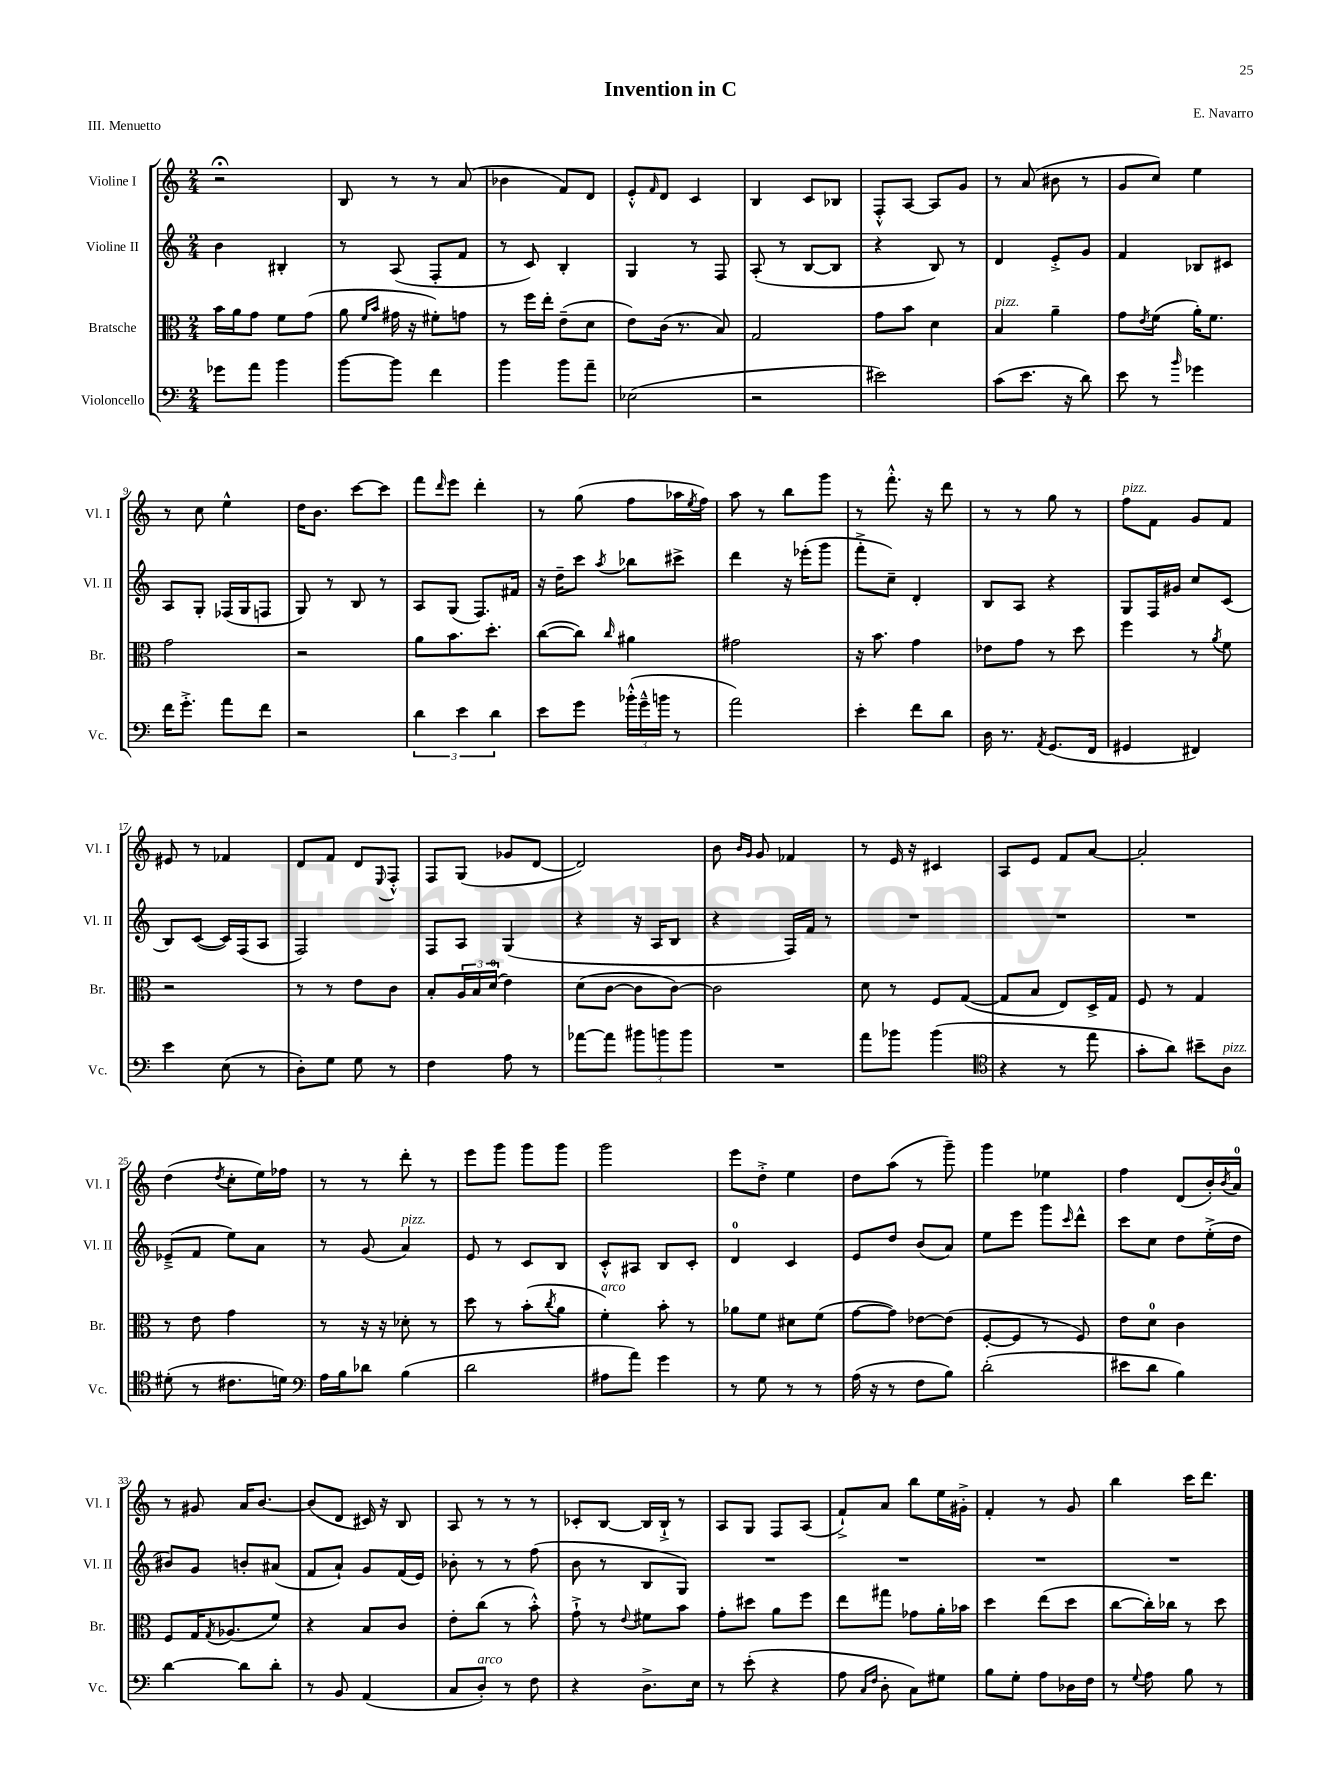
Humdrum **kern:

**kern	**kern	**kern	**kern
*part4	*part3	*part2	*part1
*staff4	*staff3	*staff2	*staff1
*I"Violoncello	*I"Bratsche	*I"Violine II	*I"Violine I
*I'Vc.	*I'Br.	*I'Vl. II	*I'Vl. I
*clefF4	*clefC3	*clefG2	*clefG2
*k[]	*k[]	*k[]	*k[]
*M2/4	*M2/4	*M2/4	*M2/4
=1	=1	=1	=1
8g-X\L	16b\LL	4b\	2r;<
.	16a\J	.	.
8a\J	8g\J	.	.
4b\	8f\L	4B#X'/	.
.	(8g\J	.	.
=2	=2	=2	=2
[8b\L	8a\	8r	8B/
.	16qqf/LL	.	.
.	16qqb/JJ	.	.
8b\J]	16g#X\	(8A/	8r
.	16r	.	.
4f\	8f#X'\L)	8F'/L	8r
.	8gn\J	8f/J	(8a/
=3	=3	=3	=3
4b\	8r	8r	4b-X\
.	16ff\LL	8c/)	.
.	16ee'\JJ	.	.
8b\L	(8e~\L	4B'/	8f/L)
8a~\J	8d\J	.	8d/J
=4	=4	=4	=4
(2E-X\	8e\L)	4G/	8e'^^/L
.	.	.	16qqf/
.	(16c\Jk	.	8d/J
.	8.r	.	.
.	.	8r	4c/
.	8B/)	8F/	.
=5	=5	=5	=5
2r	2G/	(8A'/	4B/
.	.	8r	.
.	.	[8B/L	8c/L
.	.	8B/J]	8B-X/J
=6	=6	=6	=6
2e#X\)	8g\L	4r	8F'^^/L
.	8b\J	.	[8A/J
.	4d\	8B/)	8A/L]
.	.	8r	8g/J
=7	=7	=7	=7
!	!LO:TX:a:i:t=pizz.	!	!
(8c\L	4B/	4d/	8r
8.e\J	.	.	(8a/
.	4a~\	8e'^/L	8b#X\
16r	.	.	.
8d\)	.	8g/J	8r
=8	=8	=8	=8
8e\	8g\L	4f/	8g/L
.	8qe/	.	.
8r	(8f\J	.	8cc/J)
16qqb/	.	.	.
4g-X\	16a'\KL)	8B-X/L	4ee\
.	8.f\J	.	.
.	.	8c#X/J	.
!!LO:LB:g=z
=9	=9	=9	=9
16f\KL	2g\	8A/L	8r
8.g'^\J	.	.	.
.	.	8G'/J	8cc\
8a\L	.	(16F-X/LL	4ee^^\
.	.	16G/J	.
8f\J	.	8Fn/J	.
=10	=10	=10	=10
2r	2r	8G/)	16dd\KL
.	.	.	8.b\J
.	.	8r	.
.	.	8B/	[8ccc\L
.	.	8r	8ccc\J]
=11	=11	=11	=11
6d\	8a\L	8A/L	8fff\L
.	.	.	16qqddd/
.	8.b\	(8G/J	8eee\J
6e\	.	.	.
.	.	8.F/L)	4ddd'\
.	8.dd'\J	.	.
6d\	.	.	.
.	.	16f#X/Jk	.
=12	=12	=12	=12
8e\L	([8cc\L	16r	8r
.	.	16dd~\KL	.
8g\J	8cc\J])	8ccc\J	(8gg\
.	16qqcc/	8qaa/	.
(24b-X'^^\LL	4a#X\	8bb-X\L	8ff\L
24g~^^\	.	.	.
24bn\JJ	.	.	.
8r	.	8ccc#X^\J	16aa-X\L
.	.	.	8qee/
.	.	.	16ff\JJ)
=13	=13	=13	=13
2a\)	2g#X\	4ddd\	8aa\
.	.	.	8r
.	.	16r	8bb\L
.	.	(16eee-X'\KL	.
.	.	8ggg\J	8ggg\J
=14	=14	=14	=14
4e'\	16r	8fff'^\L	8r
.	8.b\	.	.
.	.	8cc~\J)	8.fff'^^\
8f\L	4g\	4d'/	.
.	.	.	16r
8d\J	.	.	8ddd\
=15	=15	=15	=15
16D\	8e-X\L	8B/L	8r
8.r	.	.	.
.	8g\J	8A/J	8r
8qAA/	.	.	.
(8.GG/L	8r	4r	8gg\
.	8dd\	.	8r
16FF/Jk	.	.	.
=16	=16	=16	=16
!	!	!	!LO:TX:a:i:t=pizz.
4GG#X/	4ff\	8G/L	8ff\L
.	.	16F/L	8f\J
.	.	16g#X/JJ	.
4FF#X/)	8r	8cc/L	8g/L
.	8qa/	.	.
.	8f\	(8c/J	8f/J
!!LO:LB:g=z
=17	=17	=17	=17
4e\	2r	8B/L)	8e#X/
.	.	([8c/J	8r
(8E\	.	16c/LL])	4f-X/
.	.	(16F/J	.
8r	.	8A/J	.
=18	=18	=18	=18
8D'\L)	8r	2F/)	8d/L
8G\J	8r	.	8f/J
8G\	8e\L	.	8d/L
.	.	.	8qqE/
8r	8c\J	.	8F'^^/J
=19	=19	=19	=19
4F\	8B'/L	8F/L	8F/L
.	24A/L	8A/J	(8G/J
.	24B/	.	.
.	(24d/JJ	.	.
8A\	4e\)	(4G/	8g-X/L
8r	.	.	[8d/J
=20	=20	=20	=20
[8a-X\L	(8d\L	4r	2d/])
8a-\J]	[8c\J	.	.
12b#X\L	8c\L]	16r	.
.	.	16A/KL	.
12bn\	.	.	.
.	[8c\J)	8B/J	.
12b\J	.	.	.
=21	=21	=21	=21
2r	2c\]	4r	8b\
.	.	.	16qqb/LL
.	.	.	16qqg/JJ
.	.	.	8g/
.	.	16F/LL)	4f-X/
.	.	16f/JJ	.
.	.	8r	.
=22	=22	=22	=22
8a\L	8d\	2r	8r
8b-X\J	8r	.	16e/
.	.	.	16r
(4b-\	8F/L	.	4c#X/
.	([8G/J	.	.
=23	=23	=23	=23
*clefC4	*	*	*
4r	8G/L]	2r	8A/L
.	8B/J	.	8e/J
8r	8E/L)	.	8f/L
8ee\	16D^/L	.	[8a/J
.	16G/JJ	.	.
=24	=24	=24	=24
8g'\L	8F/	2r	2a'/]
8a\J)	8r	.	.
8b#X~\L	4G/	.	.
!LO:TX:a:i:t=pizz.	!	!	!
8A\J	.	.	.
!!LO:LB:g=z
=25	=25	=25	=25
(8d#X'\	8r	(8e-X~^/L	(4dd\
8r	8e\	8f/J	.
.	.	.	8qdd/
8.c#X\L	4g\	8ee\L)	8cc'\L
.	.	8a\J	16ee\L)
16dn\Jk)	.	.	16ff-X\JJ
=26	=26	=26	=26
*clefF4	*	*	*
16A\LL	8r	8r	8r
16B\J	.	.	.
8d-X\J	16r	(8g/	8r
.	16r	.	.
!	!	!LO:TX:a:i:t=pizz.	!
(4B\	8d-X'\	4a/)	8ddd'\
.	8r	.	8r
=27	=27	=27	=27
2d\	8dd\	8e/	8eee\L
.	8r	8r	8ggg\J
.	(8b'\L	8c/L	8ggg\L
.	8qcc/	.	.
.	8a\J	8B/J	8ggg\J
=28	=28	=28	=28
!	!LO:TX:a:i:t=arco	!	!
8A#X\L	4f'\)	8c'^^/L	2ggg\
8a\J)	.	8A#X/J	.
4g\	8b'\	8B/L	.
.	8r	8c'/J	.
=29	=29	=29	=29
8r	8a-X\L	4d/	8eee\L
8G\	8f\J	.	8dd'^\J
8r	8d#X\L	4c/	4ee\
8r	(8f\J	.	.
=30	=30	=30	=30
(16A\	[8g\L	8e/L	8dd\L
16r	.	.	.
8r	8g\J])	8dd/J	(8aa\J
8F\L	[8e-X\L	(8b/L	8r
8B\J)	(8e-\J]	8a/J)	8ggg~\)
=31	=31	=31	=31
(2d'\	[8F'/L	8ee\L	4ggg\
.	8F/J]	8eee\J	.
.	8r	8ggg\L	4ee-X\
.	.	16qqccc/	.
.	8F/)	8ddd^^\J	.
=32	=32	=32	=32
8e#X\L	8e\L	8ccc\L	4ff\
8d\J	8d\J	8cc\J	.
4B\)	4c\	8dd\L	(8d/L
.	.	(16ee'^\L	16b'/L)
.	.	.	8qb/
.	.	16dd\JJ	16a/JJ
!!LO:LB:g=z
=33	=33	=33	=33
[4d\	8F/L	8b#X/L)	8r
.	16G/K	8g/J	8g#X/
.	8qG/	.	.
.	(8.A-X/	.	.
8d\L]	.	8bn'/L	16a/KL
.	.	.	[8.b/J
8d'\J	8f/J)	(8a#X/J	.
=34	=34	=34	=34
8r	4r	8f/L	(8b/L]
8BB/	.	8a`/J)	8d/J
(4AA/	8B/L	8g/L	16c#X/)
.	.	.	16r
.	8c/J	(16f/L	8B/
.	.	16e/JJ)	.
=35	=35	=35	=35
8C/L	8e'\L	8b-X'\	8A/
!LO:TX:a:i:t=arco	!	!	!
8D'/J)	(8cc\J	8r	8r
8r	8r	8r	8r
8F\	8b'^^\)	(8ff\	8r
=36	=36	=36	=36
4r	8g`^\	8b\	8c-X'/L
.	8r	8r	[8B/J
.	8qqe/	.	.
8.D^\L	8f#X\L	8B/L	16B/LL]
.	.	.	16B`^/JJ
.	8b\J	8G/J)	8r
16E\Jk	.	.	.
=37	=37	=37	=37
8r	8g'\L	2r	8A/L
(8e'\	8dd#X\J	.	8G/J
4r	8a\L	.	8F/L
.	8ff\J	.	(8A/J
=38	=38	=38	=38
8A\	8ee\L	2r	8f`^/L)
16qqC/LL	.	.	.
16qqF/JJ	.	.	.
8D'\	8gg#X\J	.	8a/J
8C\L)	8g-X\L	.	8bb\L
8G#X\J	16a'\L	.	16ee\L
.	16b-X\JJ	.	16g#X'^\JJ
=39	=39	=39	=39
8B\L	4dd\	2r	4f'/
8G'\J	.	.	.
8A\L	(8ee\L	.	8r
16D-X\L	8dd\J	.	8g/
16F\JJ	.	.	.
=40	=40	=40	=40
8r	[8cc\L	2r	4bb\
8qqG/	.	.	.
8A\	16cc'\L])	.	.
.	16cc-X\JJ	.	.
8B\	8r	.	16ccc\KL
.	.	.	8.ddd\J
8r	8dd\	.	.
==	==	==	==
*-	*-	*-	*-
